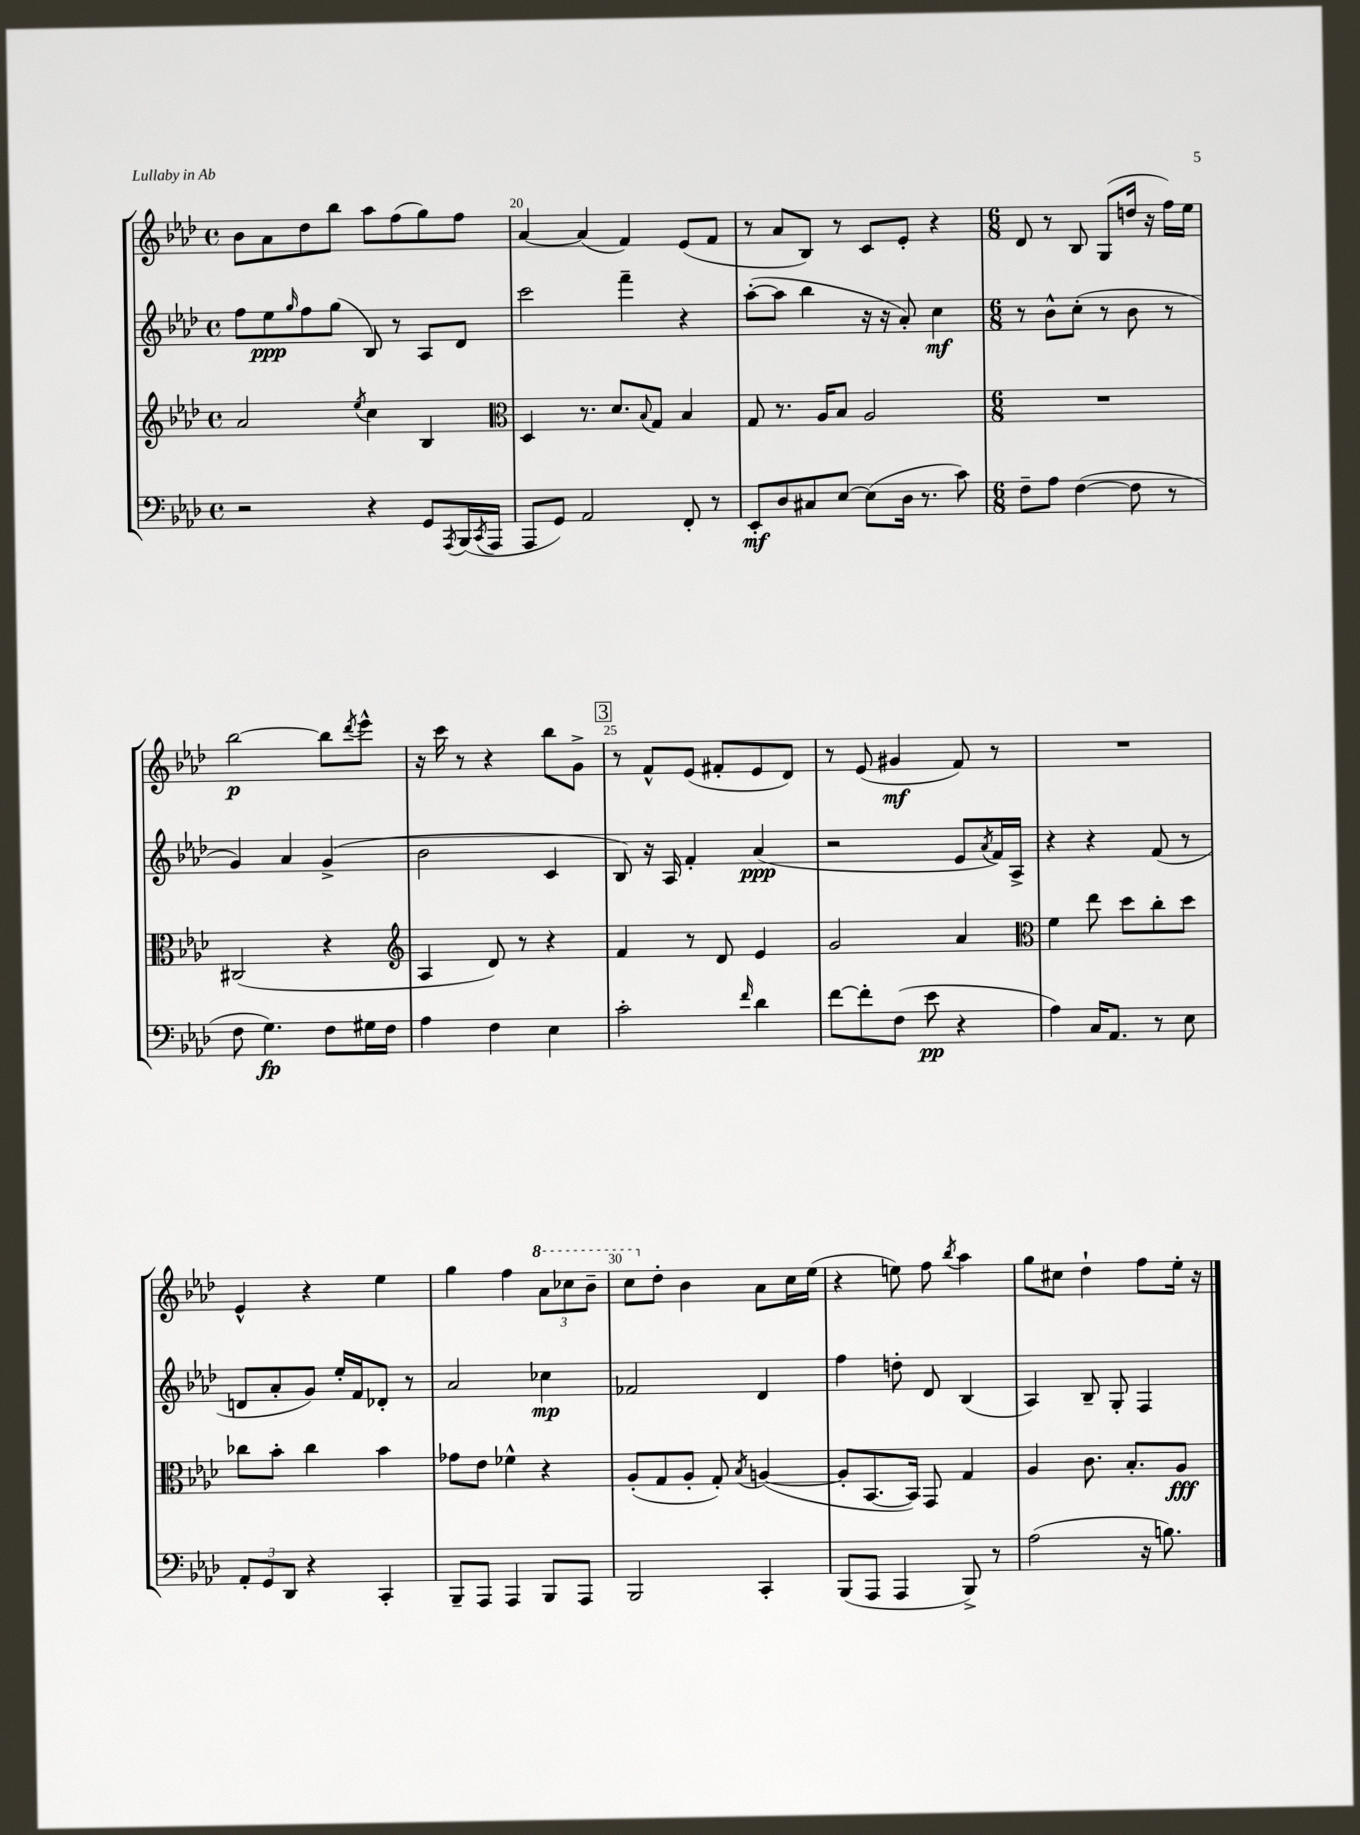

**kern	**kern	**kern	**kern
*staff4	*staff3	*staff2	*staff1
*clefF4	*clefG2	*clefG2	*clefG2
*k[b-e-a-d-]	*k[b-e-a-d-]	*k[b-e-a-d-]	*k[b-e-a-d-]
*M4/4	*M4/4	*M4/4	*M4/4
*met(c)	*met(c)	*met(c)	*met(c)
2r	2a-	8ff	8b-
.	.	8ee-	8a-
.	.	16qqgg	.
.	.	8ff	8dd-
.	.	(8gg	8bb-
.	8qee-	.	.
4r	4cc	8B-)	8aa-
.	.	8r	(8ff
8GG	4B-	8A-	8gg)
8qAAA-	.	.	.
(16BBB-	.	8d-	8ff
8qCC	.	.	.
16AAA-	.	.	.
=	=	=	=
*	*clefC3	*	*
8AAA-	4D-	2ccc	[4a-
8GG)	.	.	.
2AA-	8.r	.	(4a-]
.	8.d-	.	.
.	.	4fff~	4f)
.	8qqB-	.	.
.	8G	.	.
8FF'	4B-	4r	(8e-
8r	.	.	8f
=	=	=	=
8EE-'	8G	([8aa-'	8r
8D-	8.r	8aa-]	8a-
8C#	.	4bb-	8B-)
.	16A-	.	.
[8E-	8B-	.	8r
(8E-]	2A-	16r	8c
.	.	16r	.
16D-	.	8a-')	8e-'
8.r	.	.	.
.	.	4cc	4r
8c)	.	.	.
=	=	=	=
*M6/8	*M6/8	*M6/8	*M6/8
8F~	2.r	8r	8d-
8A-	.	8b-^^	8r
([4F	.	(8cc'	8B-
.	.	8r	(8G
8F]	.	8b-	16dd
.	.	.	16r
8r	.	8r	16ff)
.	.	.	16ee-
=	=	=	=
8F	(2C#	4g)	[2bb-
4.G)	.	.	.
.	.	4a-	.
8F	4r	(4g^	8bb-]
.	.	.	8qddd-
16G#	.	.	8eee-^^
16F	.	.	.
=	=	=	=
*	*clefG2	*	*
4A-	4A-	2b-	16r
.	.	.	16ccc
.	.	.	8r
4F	8d-)	.	4r
.	8r	.	.
4E-	4r	4c	8bb-
.	.	.	8g^
=	=	=	=
2c'	4f	8B-)	8r
.	.	16r	8f^^
.	.	16A-	.
.	8r	4f'	(8e-
.	8d-	.	8f#'
16qqf	.	.	.
4d-	4e-	(4a-	8e-
.	.	.	8d-)
=	=	=	=
[8f	2g	2r	8r
8f']	.	.	(8e-
(8F	.	.	4g#
8e-	.	.	.
4r	4a-	8e-	8f)
.	.	8qa-	.
.	.	16f)	8r
.	.	16A-^	.
=	=	=	=
*	*clefC3	*	*
4A-)	4f	4r	2.r
16C	8ee-	4r	.
8.AA-	.	.	.
.	8dd-	.	.
8r	8cc'	(8f	.
8E-	8dd-	8r	.
=	=	=	=
12AA-'	8cc-	8d	4e-^^
12GG	.	.	.
.	8b-'	8a-'	.
12DD-	.	.	.
4r	4cc-	8g)	4r
.	.	16ee-'	.
.	.	16f	.
4CC'	4b-	8d-'	4ee-
.	.	8r	.
=	=	=	=
8BBB-~	8g-	2a-	4gg
8AAA-	8e-	.	.
4AAA-	4f-^^	.	4ff
8BBB-	4r	4cc-	12aa-
.	.	.	12ccc-
8AAA-	.	.	.
.	.	.	12bb-~
=	=	=	=
2BBB-	(8A-'	2f-	8ccc
.	8G	.	8dd-'
.	8A-'	.	4b-
.	8G')	.	.
.	8qB-	.	.
4CC'	([4A	4d-	8a-
.	.	.	16cc
.	.	.	(16ee-
=	=	=	=
(8BBB-	8A']	4ff	4r
8AAA-	[8.BB-	.	.
4AAA-	.	8dd'	8ee)
.	16BB-])	.	.
.	8GG	8d-	8ff
.	.	.	8qbb-
8BBB-^)	4G	(4B-	4aa-
8r	.	.	.
=	=	=	=
(2A-	4A-	4A-)	8gg
.	.	.	8cc#
.	8.c	8B-~	4dd-`
.	.	8G'	.
.	8.B-'	.	.
16r	.	4F	8ff
8.B)	.	.	.
.	8A-	.	16ee-'
.	.	.	16r
==	==	==	==
*-	*-	*-	*-
